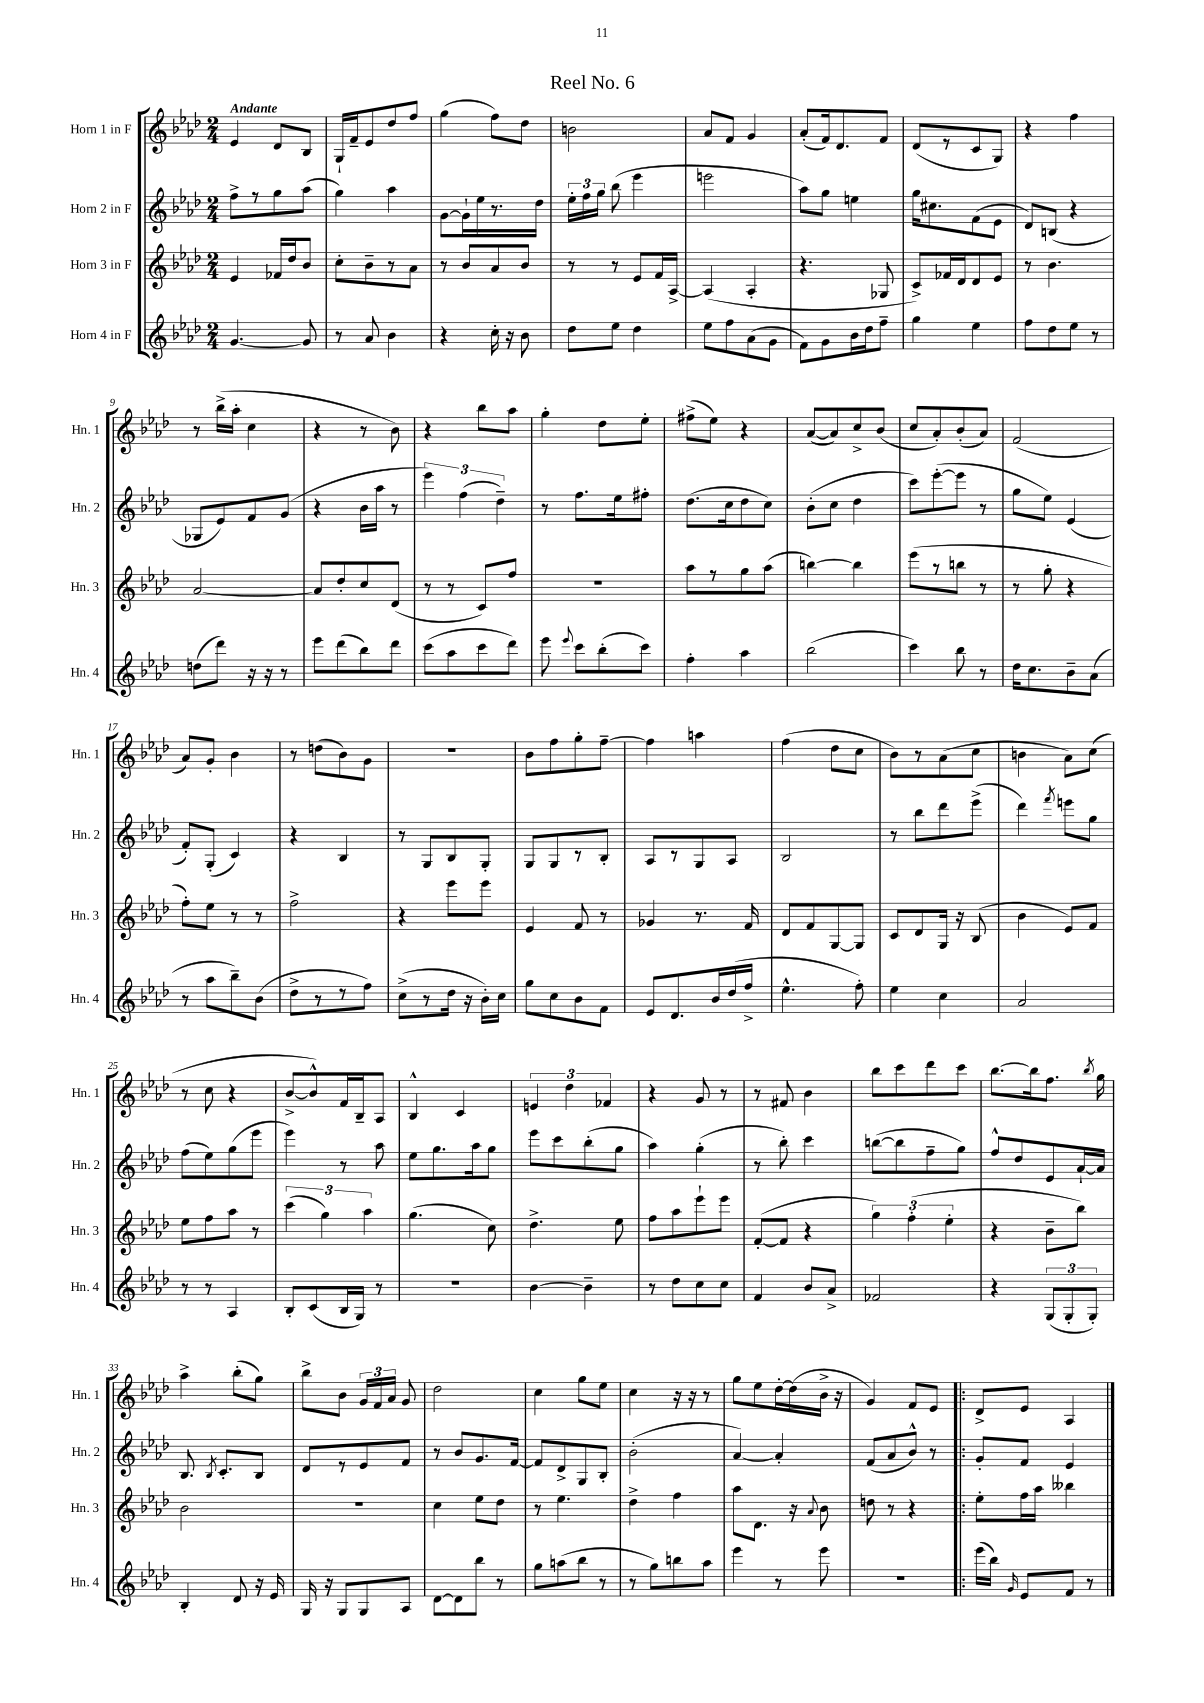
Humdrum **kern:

**kern	**kern	**kern	**kern
*part4	*part3	*part2	*part1
*staff4	*staff3	*staff2	*staff1
*I"Horn 4 in F	*I"Horn 3 in F	*I"Horn 2 in F	*I"Horn 1 in F
*I'Hn. 4	*I'Hn. 3	*I'Hn. 2	*I'Hn. 1
*clefG2	*clefG2	*clefG2	*clefG2
*k[b-e-a-d-]	*k[b-e-a-d-]	*k[b-e-a-d-]	*k[b-e-a-d-]
*M2/4	*M2/4	*M2/4	*M2/4
=1	=1	=1	=1
!	!	!	!LO:TX:a:B:t=Andante
[4.g/	4e-/	8ff^\L	4e-/
.	.	8r	.
.	16f-X/LL	8gg\	8d-/L
.	16dd-/J	.	.
8g/]	8b-/J	(8aa-\J	8B-/J
=2	=2	=2	=2
8r	8cc'\L	4gg\)	16G`/LL
.	.	.	16f~/J
8a-/	8b-~\	.	8e-/
4b-\	8r	4aa-\	8dd-/
.	8a-\J	.	8ff/J
=3	=3	=3	=3
4r	8r	[8g\L	(4gg\
.	8b-/L	16g`\L]	.
.	.	16ee-\	.
16cc'\	8a-/	8.r	8ff\L)
16r	.	.	.
8b-\	8b-/J	.	8dd-\J
.	.	16dd-\JJ	.
=4	=4	=4	=4
8dd-\L	8r	24ee-'\LL	2bn\
.	.	24ff\	.
.	.	24gg\JJ	.
8ee-\J	8r	(8bb-\	.
4dd-\	8e-/L	4eee-\	.
.	16f/L	.	.
.	[16A-^/JJ	.	.
=5	=5	=5	=5
8ee-\L	(4A-/]	2eeen\	8a-/L
8ff\	.	.	8f/J
(8a-\	4A-'/	.	4g/
8g\J	.	.	.
=6	=6	=6	=6
8f\L)	4.r	8aa-\L)	(8a-'/L
8g\	.	8gg\J	16f/k)
.	.	.	8.d-/
16b-\L	.	4een\	.
16dd-\J	.	.	.
8ff~\J	8G-X/	.	8f/J
=7	=7	=7	=7
4gg\	8c^/L)	16gg\KL	(8d-/L
.	.	8.cc#X\	.
.	16f-X/L	.	8r
.	16d-/J	.	.
4ee-\	8d-/	(8f\	8c/
.	8e-/J	8e-\J	8G/J)
=8	=8	=8	=8
8ff\L	8r	8d-/L)	4r
8dd-\	4.b-\	(8Bn/J	.
8ee-\J	.	4r	4ff\
8r	.	.	.
!!LO:LB:g=z
=9	=9	=9	=9
(8ddn\L	[2a-/	8G-X/L	8r
8ddd-\J)	.	8e-/)	(16bb-^\LL
.	.	.	16aa-'\JJ
16r	.	8f/	4cc\
16r	.	.	.
8r	.	(8g/J	.
=10	=10	=10	=10
8eee-\L	8a-/L]	4r	4r
(8ddd-\	8dd-'/	.	.
8bb-\)	8cc/	16b-\LL	8r
.	.	16aa-\JJ	.
8ddd-\J	(8d-/J	8r	8b-\)
=11	=11	=11	=11
(8ccc\L	8r	6eee-\)	4r
8aa-\	8r	.	.
.	.	(6ff\	.
8ccc\	8c/L)	.	8bb-\L
.	.	6dd-~\)	.
8ddd-\J)	8ff/J	.	8aa-\J
=12	=12	=12	=12
8eee-\	2r	8r	4gg'\
8qqeee-/	.	.	.
8ccc\L	.	8.ff\L	.
(8bb-'\	.	.	8dd-\L
.	.	16ee-\k	.
8ccc\J)	.	8ff#X'\J	8ee-'\J
=13	=13	=13	=13
4ff'\	8aa-\L	(8.dd-\L	(8ff#X^\L
.	8r	.	8ee-\J)
.	.	16cc\k	.
4aa-\	8gg\	8dd-\	4r
.	(8aa-\J	8cc\J)	.
=14	=14	=14	=14
(2bb-\	[4bbn\)	(8b-'\L	([8a-/L
.	.	8cc\J	8a-/])
.	4bb\]	4dd-\	8cc^/
.	.	.	(8b-/J
=15	=15	=15	=15
4ccc\)	(8eee-\L	8ccc\L)	8cc/L
.	8r	([8eee-'\	8a-'/)
8bb-\	8bbn\J	8eee-\J]	(8b-'/
8r	8r	8r	8a-/J)
=16	=16	=16	=16
16dd-\KL	8r	8gg\L	(2f/
8.cc\	.	.	.
.	8gg'\	8ee-\J)	.
8b-~\	4r	(4e-/	.
(8a-\J	.	.	.
!!LO:LB:g=z
=17	=17	=17	=17
8r	8ff'\L)	8f'/L)	8a-/L)
8aa-\L	8ee-\J	(8G'/J	8g'/J
8bb-~\)	8r	4c/)	4b-\
(8b-\J	8r	.	.
=18	=18	=18	=18
8dd-^\L	2ff^\	4r	8r
8r	.	.	(8ddn\L
8r	.	4B-/	8b-\)
8ff\J)	.	.	8g\J
=19	=19	=19	=19
(8cc^\L	4r	8r	2r
8r	.	8G/L	.
16dd-\Jk	8eee-\L	8B-/	.
16r	.	.	.
16b-'\LL)	8eee-\J	8G'/J	.
16cc\JJ	.	.	.
=20	=20	=20	=20
8gg\L	4e-/	8G/L	8b-\L
8cc\	.	8G/	8ff\
8b-\	8f/	8r	8gg'\
8f\J	8r	8B-'/J	[8ff~\J
=21	=21	=21	=21
8e-/L	4g-X/	8A-/L	4ff\]
8.d-/	.	8r	.
.	8.r	8G/	4aan\
16b-/L	.	.	.
(16dd-/	.	8A-/J	.
16ff^/JJ	16f/	.	.
=22	=22	=22	=22
4.ee-^^\	8d-/L	2B-/	(4ff\
.	8f/	.	.
.	[8G/	.	8dd-\L
8ff'\)	8G/J]	.	8cc\J
=23	=23	=23	=23
4ee-\	8c/L	8r	8b-\L)
.	8d-/	8bb-\L	8r
4cc\	16G/Jk	8ddd-\	(8a-\
.	16r	.	.
.	(8B-/	(8eee-^\J	8cc\J
=24	=24	=24	=24
2a-/	4b-\	4ddd-\)	4bn\
.	.	8qfff/	.
.	8e-/L)	8eeen\L	8a-\L)
.	8f/J	8gg\J	(8cc\J
!!LO:LB:g=z
=25	=25	=25	=25
8r	8ee-\L	(8ff\L	8r
8r	8ff\	8ee-\)	8cc\
4A-/	8aa-\J	(8gg\	4r
.	8r	8eee-\J	.
=26	=26	=26	=26
8B-'/L	(6ccc\	4eee-\)	[8b-^/L
(8c/	.	.	8b-^^/])
.	6gg\)	.	.
16B-/L	.	8r	16f/L
16G/JJ)	.	.	16B-~/J
.	6aa-\	.	.
8r	.	8aa-\	8A-/J
=27	=27	=27	=27
2r	(4.gg\	8ee-\L	4B-^^/
.	.	8.gg\	.
.	.	.	4c/
.	.	16aa-\k	.
.	8cc\)	8gg\J	.
=28	=28	=28	=28
[4b-\	4.dd-^\	8eee-\L	6en/
.	.	8ccc\	.
.	.	.	6dd-\
4b-~\]	.	(8bb-'\	.
.	.	.	6f-X/
.	8ee-\	8gg\J	.
=29	=29	=29	=29
8r	8ff\L	4aa-\)	4r
8dd-\L	8aa-\	.	.
8cc\	8eee-`\	(4gg'\	8g/
8cc\J	8eee-\J	.	8r
=30	=30	=30	=30
4f/	([8f'/L	8r	8r
.	8f/J]	8bb-'\)	8f#X/
8b-/L	4r	4ccc\	4b-\
8a-^/J	.	.	.
=31	=31	=31	=31
2f-X/	6gg\)	([8bbn\L	8bb-\L
.	.	8bb\]	8ccc\
.	(6ff'\	.	.
.	.	8ff~\	8ddd-\
.	6ee-'\	.	.
.	.	8gg\J)	8ccc\J
=32	=32	=32	=32
4r	4r	8ff^^/L	[8.bb-\L
.	.	8dd-/	.
.	.	.	16bb-\k]
(12G/L	8b-~\L	8e-/	8.ff\J
12G'/	.	.	.
.	8bb-\J)	[16a-`/L	.
12G'/J)	.	.	.
.	.	.	8qbb-/
.	.	16a-/JJ]	16gg\
!!LO:LB:g=z
=33	=33	=33	=33
4B-'/	2b-\	8.B-/	4aa-^\
.	.	8qB-/	.
.	.	8.c'/L	.
8d-/	.	.	(8bb-'\L
16r	.	8B-/J	8gg\J)
16e-/	.	.	.
=34	=34	=34	=34
16G/	2r	8d-/L	8bb-^\L
16r	.	.	.
8G/L	.	8r	8b-\J
8G/	.	8e-/	24g/LL
.	.	.	24f/
.	.	.	24a-/JJ
8A-/J	.	8f/J	8g/
=35	=35	=35	=35
[8d-\L	4cc\	8r	2dd-\
8d-\]	.	8b-/L	.
8bb-\J	8ee-\L	8.g/	.
8r	8dd-\J	.	.
.	.	[16f/Jk	.
=36	=36	=36	=36
8gg\L	8r	8f/L]	4cc\
(8aan\	4.ee-\	8d-^/	.
8bb-\J	.	8G/	8gg\L
8r	.	8B-'/J	8ee-\J
=37	=37	=37	=37
8r	4dd-^\	(2b-'\	4cc\
8gg\L)	.	.	.
8bbn\	4ff\	.	16r
.	.	.	16r
8aa-\J	.	.	8r
=38	=38	=38	=38
4eee-\	8aa-\L	[4a-/)	8gg\L
.	8.d-\J	.	8ee-\
8r	.	4a-'/]	[16dd-'\L
.	16r	.	(16dd-\]
.	8qqa-/	.	.
8eee-\	8b-\	.	16b-^\JJ
.	.	.	16r
=39	=39	=39	=39
2r	8ddn\	(8f/L	4g/)
.	8r	8a-/	.
.	4r	8b-^^/J)	8f/L
.	.	8r	8e-/J
=40!|:	=40!|:	=40!|:	=40!|:
(16eee-\LL	8ee-'\L	8g'/L	8d-^/L
16bb-\JJ)	.	.	.
16qqg/	.	.	.
8e-/L	16ff\L	8f/J	8e-/J
.	16aa-\JJ	.	.
8f/J	4bb--X\	4e-/	4A-/
8r	.	.	.
==	==	==	==
*-	*-	*-	*-
